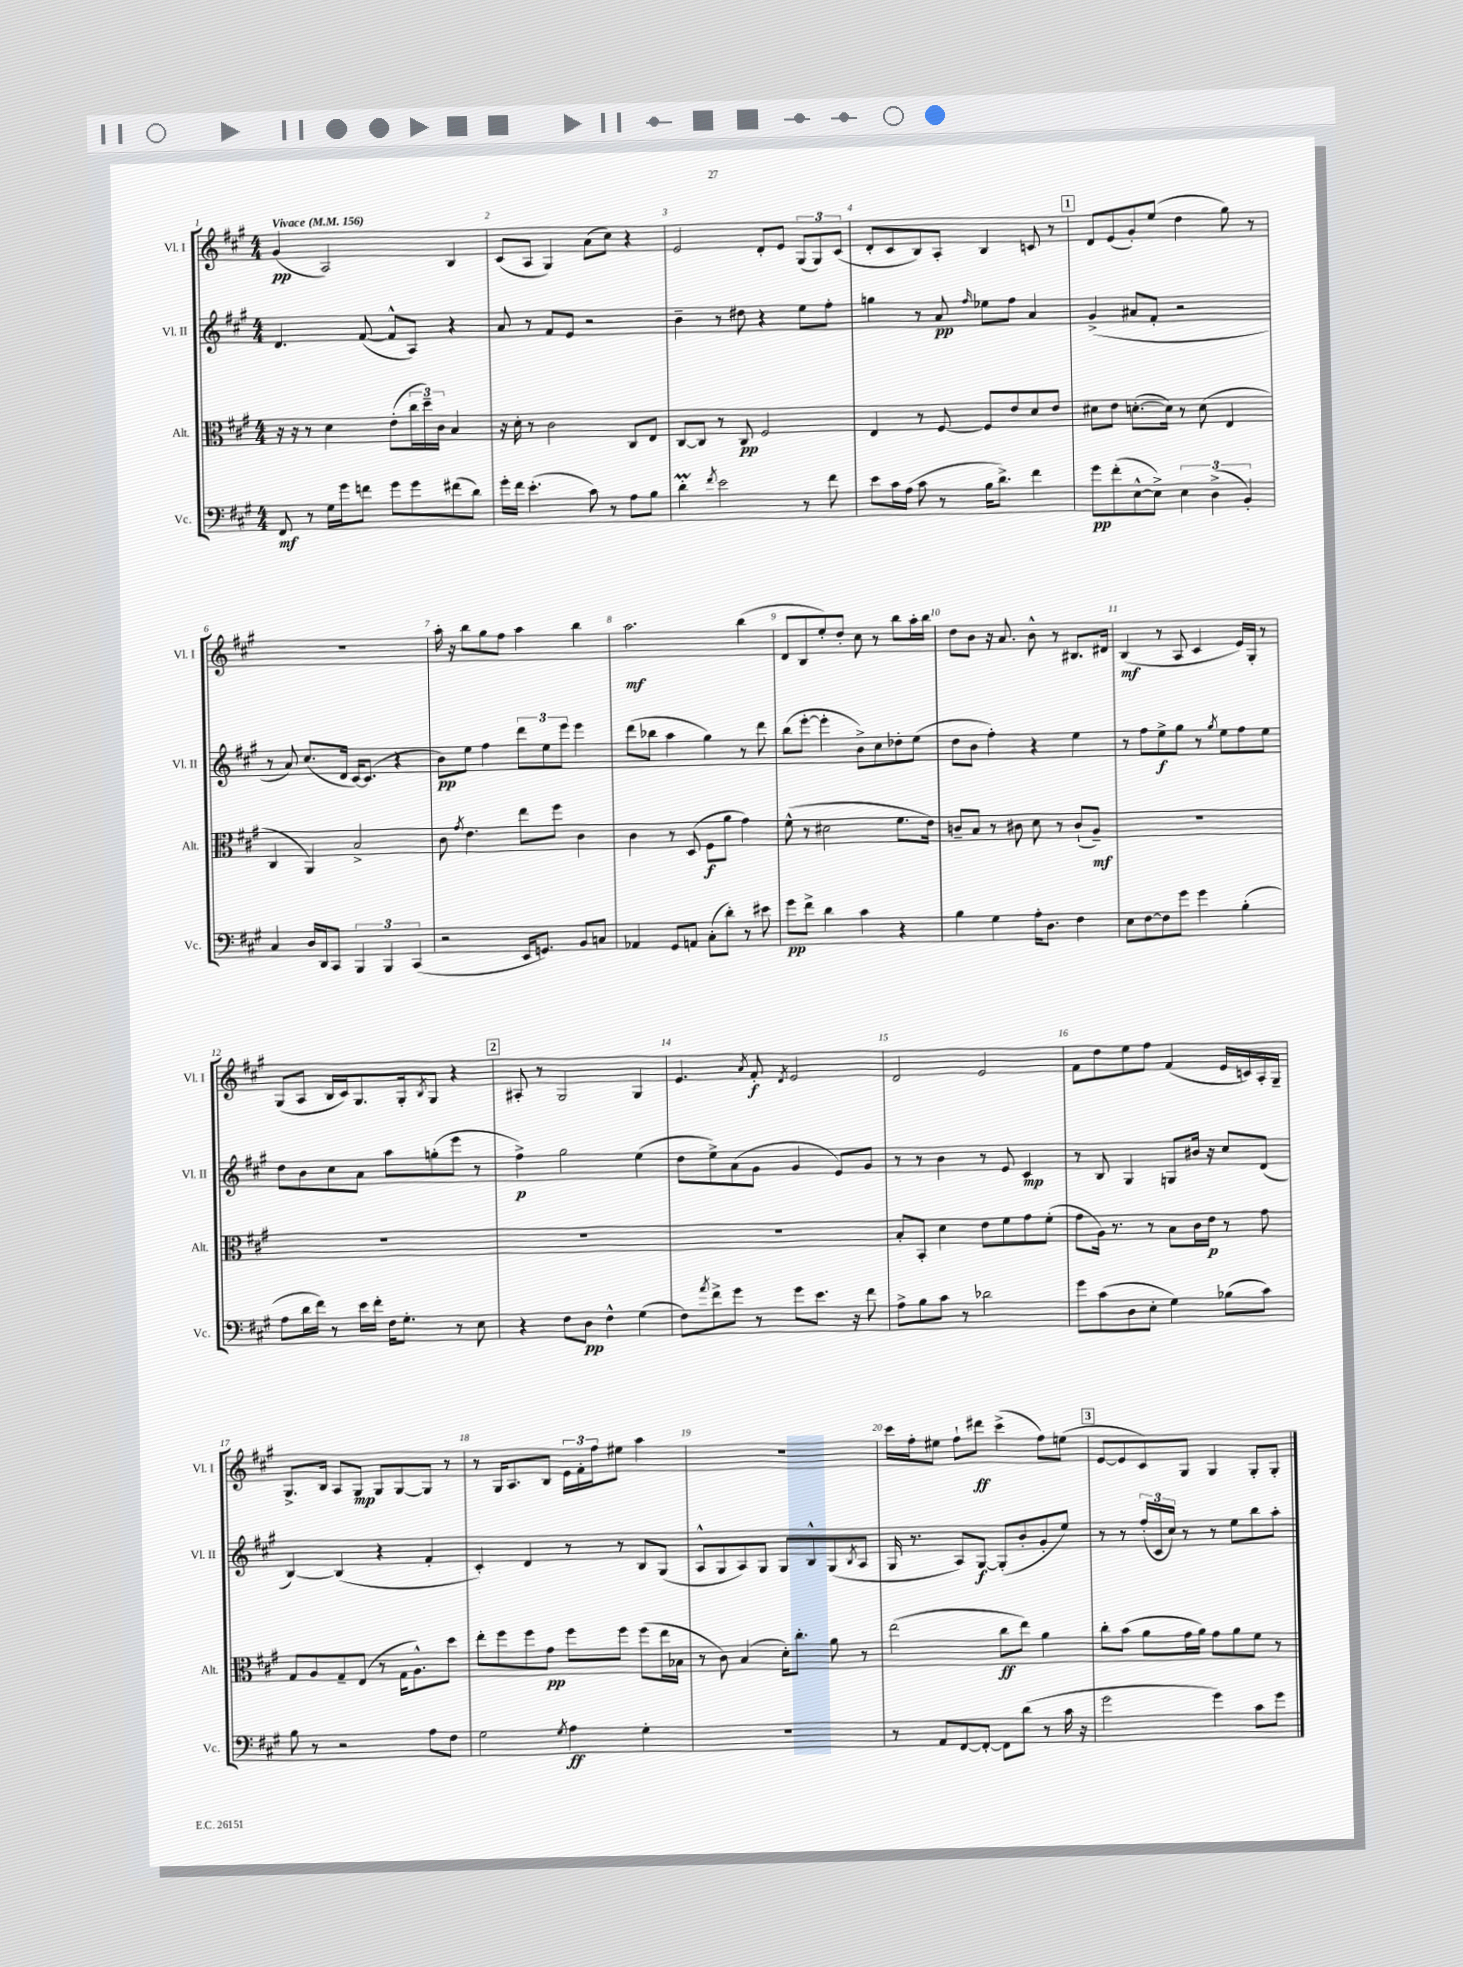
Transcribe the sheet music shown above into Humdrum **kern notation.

**kern	**kern	**kern	**kern
*staff4	*staff3	*staff2	*staff1
*clefF4	*clefC3	*clefG2	*clefG2
*k[f#c#g#]	*k[f#c#g#]	*k[f#c#g#]	*k[f#c#g#]
*M4/4	*M4/4	*M4/4	*M4/4
*MM156	*MM156	*MM156	*MM156
8FF#	16r	4.d	(4g#
.	16r	.	.
8r	8r	.	.
16G#	4d	.	2A)
16g#	.	.	.
8f	.	([8f#	.
8g#	(8e'	8f#^^]	.
8g#	24cc#	8A)	.
.	24dd~)	.	.
.	24c#	.	.
(8f#	4B	4r	4B
8d)	.	.	.
=	=	=	=
16g#'	16r	8a	(8c#
16f#	16d'	.	.
(4.e'	8r	8r	8A
.	2c#	8f#	4G#)
.	.	8e	.
8c#)	.	2r	(8a
8r	.	.	8cc#)
8A	8C#	.	4r
8B	8E	.	.
=	=	=	=
4d'	[8C#	4b~	2e
.	8C#]	.	.
8qf#	.	.	.
2e	8r	8r	.
.	8C#	8dd#	.
.	2F#	4r	8d'
.	.	.	8e
8r	.	8ee	(12G#
.	.	.	12G#)
8f#	.	8ff#'	.
.	.	.	(12c#
=	=	=	=
8e	4E	4gg	8d'
16c#	.	.	8c#
(16A	.	.	.
8c#	8r	8r	8B)
8r	[8F#	8a	8A'
.	.	16qqff#	.
16B	8F#]	8ee-	4B
8.d^)	.	.	.
.	8e	8ff#	.
4f#	8d	4a	8c
.	8e	.	8r
=	=	=	=
8g#	8d#	(4g#^	8d
(8f#'	8e	.	(8e
[8E^^	([8.d'	8a#	8g#')
8E^])	.	8f#'	(8ee
.	16d])	.	.
6E	8r	2r	4dd
.	(8d	.	.
(6D^	.	.	.
.	4E	.	8gg#)
6BB')	.	.	.
.	.	.	8r
=	=	=	=
4C#	4C#	8r	1r
.	.	8a)	.
16D	4AA)	(8.cc#	.
16DD	.	.	.
8CC#	.	.	.
.	.	16d	.
6BBB	2B^	[16c#)	.
.	.	(8.c#]	.
6BBB	.	.	.
.	.	4r	.
(6CC#	.	.	.
=	=	=	=
2r	8c#	8b)	16aa'
.	.	.	16r
.	8qg#	.	.
.	4.e	8ee	8bb
.	.	4ff#	8gg#
.	.	.	8ff#
16EE	8ee	12ddd	4aa
8.GG)	.	.	.
.	.	12ee	.
.	8ff#	.	.
.	.	12eee	.
8BB	4c#	4eee	4bb
8C	.	.	.
=	=	=	=
4AA-	4c#	(8ddd	2.aa
.	.	8bb-	.
8GG#	8r	4aa	.
8AA	(8D	.	.
(8C#'	8F#	4gg#)	.
8d')	8a	.	.
8r	4g#)	8r	(4bb
8e#	.	8ddd	.
=	=	=	=
8g#	(8f#^^	(8bb	8d
8f#^	8r	[8eee'	8B
4d	2d#	4eee']	8ee')
.	.	.	8dd'
4c#	.	8b^)	8cc#
.	.	8cc#	8r
4r	8.f#	8dd-'	8bb
.	.	(8ee	16aa'
.	16e)	.	16bb
=	=	=	=
4B	8c~	8dd	8dd
.	8B	8b	8b
4G#	8r	4ff#')	16r
.	.	.	8.a
.	8c#	.	.
16A'	8d	4r	8b^^
8.D	.	.	.
.	8r	.	8r
4F#	(8c#`	4ee	8.B#
.	8A~)	.	.
.	.	.	16d#
=	=	=	=
8E	1r	8r	(4B
[8F#	.	8ff#	.
8F#]	.	8ee^	8r
8g#	.	8gg#	8A
4g#	.	8r	4c#
.	.	8qgg#	.
.	.	8ee	.
(4B'	.	8ff#	16e)
.	.	.	16G#'
.	.	8ee	8r
=	=	=	=
8A	1r	8dd	(8G#
16d	.	8b	8A
16f#)	.	.	.
8r	.	8cc#	16B
.	.	.	16c#)
16e	.	8a	8.G#
16f#'	.	.	.
16F#	.	8aa	.
8.G#'	.	.	16G#'
.	.	.	8qB
.	.	(8gg'	8G#
8r	.	8eee	4r
8E	.	8r	.
=	=	=	=
4r	1r	4ff#^)	8A#'
.	.	.	8r
8F#	.	2gg#	2G#
8D	.	.	.
4F#^^	.	.	.
(4G#	.	(4ee	4G#
=	=	=	=
8F#)	1r	8dd	4.e
8qa	.	.	.
8f#^	.	8ee^)	.
8g#	.	(8a	.
.	.	.	8qa
8r	.	8g#	8f#'
.	.	.	8qd
8g#	.	4g#	2e
8.e	.	.	.
.	.	8e)	.
16r	.	.	.
8f#	.	8g#	.
=	=	=	=
8A^	8B'	8r	2d
8B	8BB'	8r	.
8c#	4d	4b	.
8r	.	.	.
2d-	8e	8r	2e
.	8f#	8e	.
.	8g#	4c#	.
.	(8f#'	.	.
=	=	=	=
8g#	8g#	8r	8f#
(8c#	16A)	8B	8dd
.	8.r	.	.
8D	.	4G#	8ee
8E'	8r	.	8ff#
4G#)	8B	8G	(4f#
.	16c#	16b#	.
.	16e	16r	.
(8B-	8r	8cc#	16e
.	.	.	16c)
8c#)	8g#	(8d	16A'
.	.	.	16G#~
=	=	=	=
8B	8G#	[4B)	8.G#^
8r	8A	.	.
.	.	.	16B
2r	8G#~	(4B]	8A
.	(8E	.	8G#
.	8r	4r	8G#
.	16G#	.	[8G#
.	8.A^^)	.	.
8A	.	4f#'	8G#]
8F#	8dd	.	8r
=	=	=	=
2G#	8ee'	4c#')	8r
.	8ff#	.	16G#
.	.	.	8.A
.	8ff#	4d	.
.	8g#	.	8B
8qG#	.	.	.
4A	8ff#	8r	24e
.	.	.	24f#'
.	.	.	24ff#
.	8ff#	8r	8ee#
4G#'	(8ff#	8B	4aa
.	16ee	(8G#	.
.	16B-	.	.
=	=	=	=
1r	8r	8A^^	1r
.	8c#)	8G#	.
.	(4B	8A)	.
.	.	8G#	.
.	16d')	8G#	.
.	8.cc#'	.	.
.	.	8B^^	.
.	8a	(8G#	.
.	.	8qB	.
.	8r	8A	.
=	=	=	=
8r	(2ee	16G#	16ccc#
.	.	8.r	16ff#'
8AA	.	.	8ee#
[8FF#	.	8A)	8ff#`
8FF#'_	.	[8G#	8ddd#
8FF#]	8cc#	(8G#']	(4ccc#^
(8d	8ee)	8b'	.
8r	4a	8g#'	8ff#)
16c#	.	8ee)	(8ee
16r	.	.	.
=	=	=	=
2g#	8cc#'	8r	[8e
.	(8b	8r	8e]
.	8a	(24ff#'	8c#)
.	.	24c#	.
.	.	24cc#)	.
.	16g#	8r	8G#
.	16a)	.	.
4g#)	8g#	8r	4G#
.	8a	8ee	.
8c#	8f#	8bb	8G#'
8g#	8r	8aa'	8G#'
==	==	==	==
*-	*-	*-	*-
